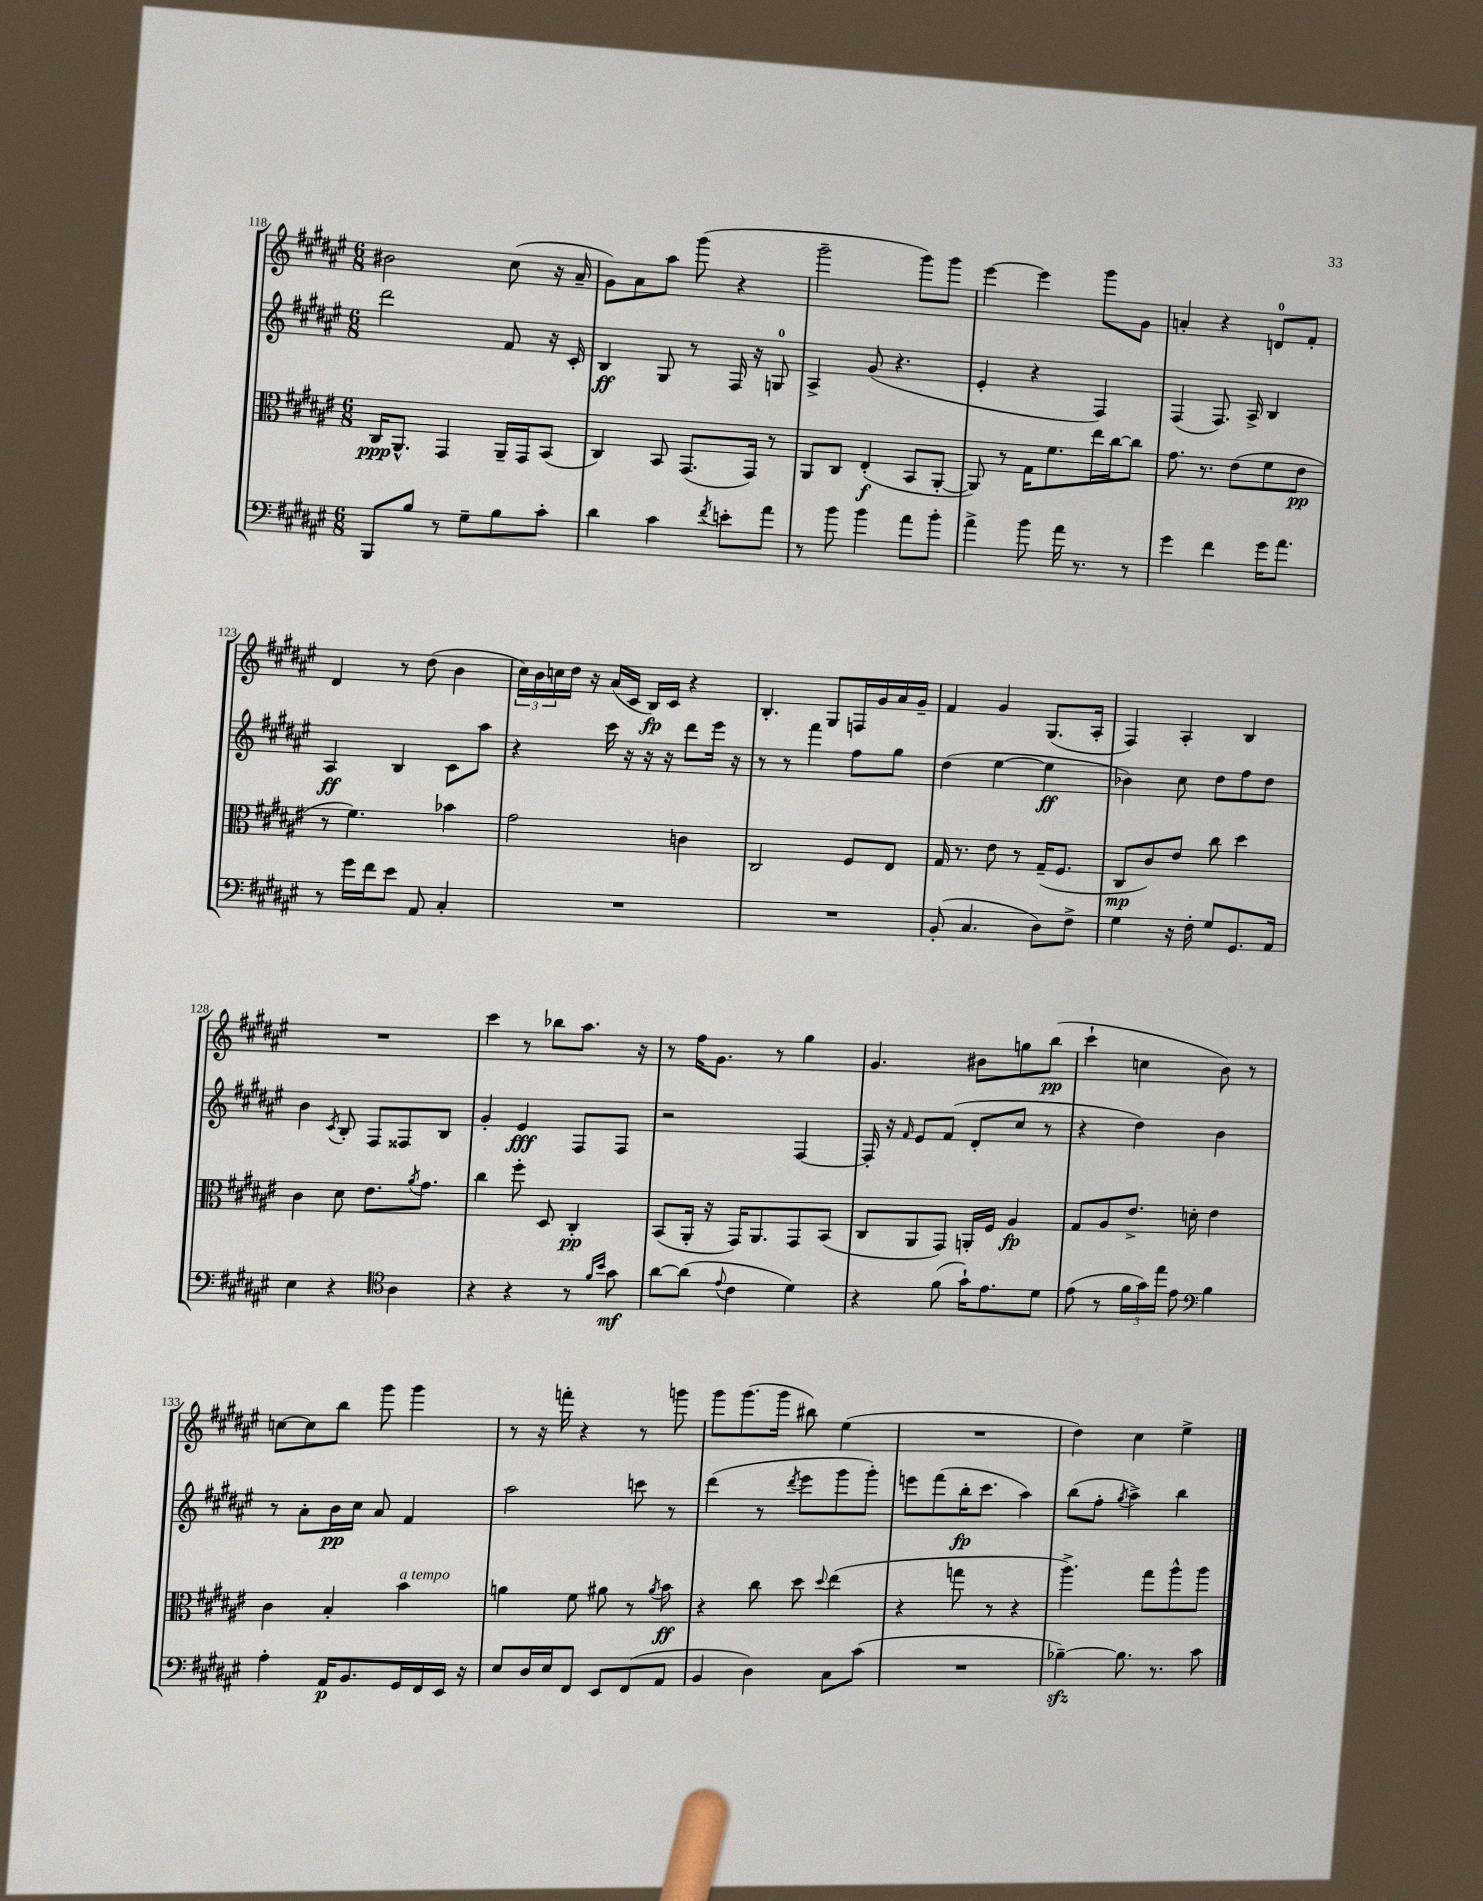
<<
\new StaffGroup <<
\new Staff = "s0" {
    \clef treble \key fis \major \numericTimeSignature \time 6/8
    bis'2 cis''8( r16 ais'16-- |
    gis'8) ais'8 ais''8 gis'''8( r4 |
    gis'''2-- gis'''8) gis'''8 |
    eis'''4~ eis'''4 gis'''8 gis'8 |
    a'4-. r4 d'8-0 fis'8-. |
    dis'4 r8 dis''8( b'4 |
    \tuplet 3/2 { cis''16) b'16 c''16 } dis''16 r16 ais'16( cis'16 b16\fp) cis'16 r4 |
    b4.-. gis8 f16 gis'16 ais'16 gis'16-- |
    fis'4 gis'4 gis8.( ais16-. |
    fis4) ais4-. b4 |
    R2. |
    cis'''4 r8 bes''8 ais''8. r16 |
    r8 fis''16 gis'8. r8 gis''4 |
    gis'4. bis'8 g''8 b''8\pp( |
    cis'''4-! c''4 b'8) r8 |
    c''8~ c''8 b''8 gis'''8 gis'''4 |
    r8 r16 f'''16-. r4 r8 g'''8 |
    gis'''8 gis'''8.( gis'''16 bis''8) eis''4( |
    R2. |
    dis''4) cis''4 eis''4-> \bar "|." |
}
\new Staff = "s1" {
    \clef treble \key fis \major \numericTimeSignature \time 6/8
    dis'''2 fis'8 r16 cis'16-. |
    b4\ff gis8 r8 fis16 r16 g8-0 |
    ais4-> gis'8( r4. |
    eis'4-. r4 fis4) |
    fis4( fis8.) ais16-> b4 |
    ais4\ff b4 cis'8 ais''8 |
    r4 cis'''16 r16 r16 r16 dis'''8 eis'''16 r16 |
    r8 r8 fis'''4 fis''8 gis''8 |
    dis''4( eis''4~ eis''4\ff |
    bes'4) cis''8 dis''8 fis''8 dis''8 |
    b'4 \acciaccatura { cis'8 } b8-. fis8 fisis8 b8 |
    gis'4-. eis'4\fff fis8 fis8 |
    r2 fis4~ |
    fis16-. r16 \grace { fis'16 } eis'8 fis'8( dis'8-. cis''8 r8 |
    r4 dis''4) b'4 |
    r8 ais'8-. b'16\pp cis''16 ais'8 fis'4 |
    ais''2 c'''8 r8 |
    dis'''4( r8 \acciaccatura { dis'''8 } eis'''8 gis'''8 gis'''8-.) |
    e'''8 fis'''8( b''16-.\fp cis'''8. ais''4) |
    b''8( fis''8-. \acciaccatura { gis''8 } ais''4->) b''4 \bar "|." |
}
\new Staff = "s2" {
    \clef alto \key fis \major \numericTimeSignature \time 6/8
    cis16\ppp ais,8.-^ gis,4 ais,16-- gis,16 b,8( |
    cis4) b,8 gis,8.( gis,16) r8 |
    ais,8 cis8 eis4-.\f( b,8 ais,8~-. |
    ais,8) r8 gis16 fis'8. eis''16 cis''16~ cis''8 |
    gis'8. r8. eis'8( fis'8 eis'8\pp |
    r8 fis'4.) bes'4 |
    gis'2 c'4 |
    cis2 fis8 eis8 |
    gis16 r8. eis'8 r8 gis16--( fis8. |
    cis8\mp cis'8) eis'8 cis''8 dis''4 |
    cis'4 dis'8 eis'8. \acciaccatura { ais'8 } gis'8. |
    cis''4 fis''8-. dis8 cis4-.\pp |
    b,8( ais,16-. r16 gis,16) ais,8. gis,8 b,8( |
    cis8 ais,8 gis,8) a,16-. fis16 ais4\fp |
    gis8 ais8 eis'8.-> d'16-. eis'4 |
    cis'4 b4-. b'4^\markup { \italic "a tempo" } |
    a'4 fis'8 ais'8 r8 \acciaccatura { ais'8 } b'8\ff |
    r4 cis''8 dis''8 \appoggiatura { dis''8 } eis''4( |
    r4 g''8 r8 r4 |
    ais''4.->) gis''8 ais''8-^ ais''8 \bar "|." |
}
\new Staff = "s3" {
    \clef bass \key fis \major \numericTimeSignature \time 6/8
    b,,8 b8 r8 gis8-- b8 cis'8-. |
    dis'4 cis'4 \acciaccatura { fis'8 } e'8-. ais'8 |
    r8 b'8 b'4 ais'8 b'8-. |
    ais'4-> b'8 ais'16 r8. r8 |
    gis'4 fis'4 gis'16 ais'8. |
    r8 gis'16 fis'16 eis'8 ais,8 cis4-. |
    R2. |
    R2. |
    b,8-.( cis4. dis8) fis8-> |
    gis4 r16 fis16-. gis8 gis,8. ais,16 |
    eis4 r4 \clef tenor ais4 |
    r4 r4 r8 \grace { fis'16 b'16 } gis'8\mf |
    ais'8~ ais'8( \appoggiatura { eis'8 } cis'4 dis'4) |
    r4 fis'8( gis'16-!) eis'8. dis'8 |
    eis'8( r8 \tuplet 3/2 { fis'16 gis'16) eis''16 } eis'8 \clef bass b4 |
    ais4-. ais,16\p b,8. gis,16 fis,16 eis,16 r16 |
    eis8 dis16 eis16 fis,8 eis,8 fis,8( ais,8 |
    b,4 dis4) cis8 cis'8( |
    R2. |
    bes4~--\sfz) bes8. r8. cis'8 \bar "|." |
}
>>
>>
\layout { \context { \Score currentBarNumber = #118 } }
